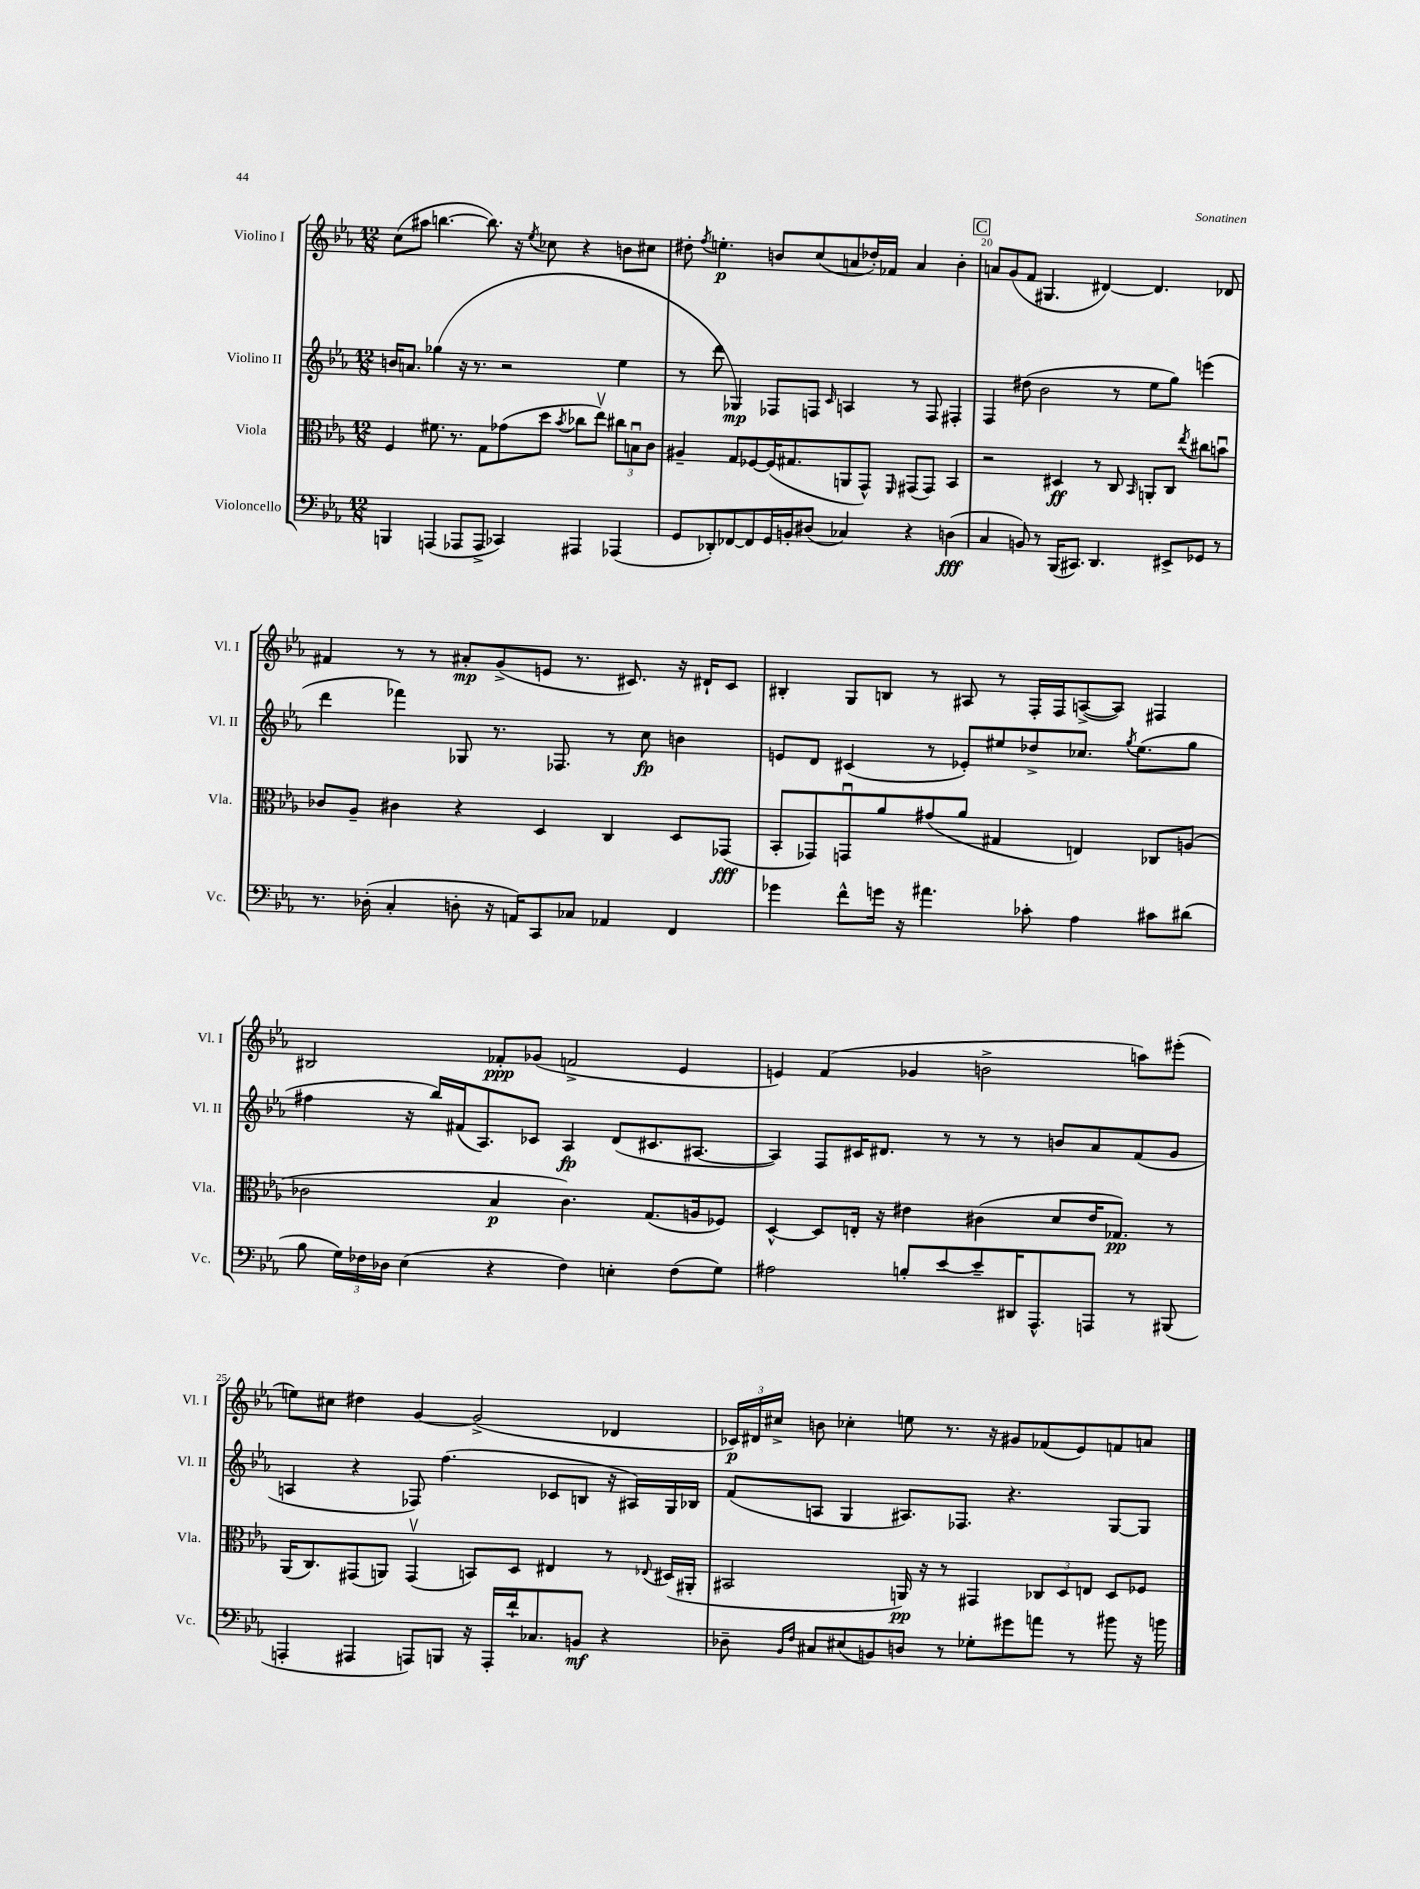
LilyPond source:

<<
\new StaffGroup <<
\new Staff = "s0" \with { instrumentName = "Violino I" shortInstrumentName = "Vl. I" } {
    \clef treble \key ees \major \numericTimeSignature \time 12/8
    \autoBeamOff c''8[( ais''8] b''4.~ b''8.) r16 \acciaccatura { ees''8 } ces''8 r4 b'8[ cis''8] |
    dis''8-. \acciaccatura { f''8 } e''4.-.\p b'8[ c''8( a'8 des''16-.) fes'16] a'4 b'4-. |
    \mark \markup { \box "C" } a'8[ g'8( f'8] gis4. dis'4~) dis'4. des'8 |
    fis'4 r8 r8 ais'8[-.\mp g'8->( e'8] r8. cis'8.) r16 dis'16[-! cis'8] |
    bis4-. g8[ b8] r8 ais8 r8 f16[-. f16 a8~->( a8]) fis4 |
    bis2 fes'8[-.\ppp ges'8]( f'2-> ees'4 |
    e'4) f'4( ges'4 b'2-> a''8[) eis'''8]-.( |
    e''8[) cis''8] dis''4 g'4~ g'2->( des'4 |
    \tuplet 3/2 { ces'16[\p) dis'16 cis''16]-> } b'8 ces''4-. e''8 r8. r16 gis'8[ fes'8( ees'8) f'8 a'8] \bar "|." |
}
\new Staff = "s1" \with { instrumentName = "Violino II" shortInstrumentName = "Vl. II" } {
    \clef treble \key ees \major \numericTimeSignature \time 12/8
    \autoBeamOff b'16[ a'8.] ges''4( r16 r8. r2 ees''4 |
    r8 d'''8 ges4\mp) fes8[ f8] \grace { c'16 } a4 r8 f8 fis4-. |
    \mark \markup { \box "C" } f4 dis''8( bes'2 r8 ees''8[ g''8]) e'''4( |
    d'''4 fes'''4) ges8 r8. fes8. r8 c''8\fp b'4 |
    e'8[ d'8] cis'4( r8 ees'8[-.) eis''8 des''8-> ces''8.] \acciaccatura { g''8 } eis''8.[( g''8] |
    fis''4 r16 bes''16[) fis'16( aes8.) ces'8] aes4\fp d'8[( cis'8. ais8.]~ |
    ais4) f8[ cis'16 dis'8.] r8 r8 r8 b'8[ aes'8 f'8( g'8] |
    a4 r4 fes8) f''4.( ces'8[ b8] r16 ais16[) g16 bes16] |
    f'8[( a8] g4 ais8.[) fes8.] r4. g8[~ g8] \bar "|." |
}
\new Staff = "s2" \with { instrumentName = "Viola" shortInstrumentName = "Vla." } {
    \clef alto \key ees \major \numericTimeSignature \time 12/8
    \autoBeamOff f4 fis'8. r8. g8[ ges'8( d''8] \acciaccatura { bes'8 } ces''8[ ees''8]\upbow) \tuplet 3/2 { cis''8[ b8\downbow c'8] } |
    ais4-- g8[ fes8~ fes16( gis8. a,8 g,8]-^) \grace { f,16 } gis,8[( gis,8]) bes,4 |
    \mark \markup { \box "C" } r2 dis4\ff r8 c8 \grace { bes,16 } a,8[-. c8] \acciaccatura { ees''8 } cis''8[ b'8]\downbow |
    ces'8[ aes8]-- cis'4 r4 d4 c4 d8[ ges,8]\fff( |
    bes,8[-. ges,8) g,8\downbow aes'8 gis'8( aes'8] gis4 e4) ces8[ a8]( |
    ces'2 bes4\p ces'4.) g8.[( a16 fes8]) |
    d4~-^ d8[ e16]-. r16 eis'4 cis'4( d'8[ eis'16 ges8.]\pp) r8 |
    aes,16[( c8.) gis,8( a,8]) gis,4\upbow( b,8[) d8] eis4 r8 \appoggiatura { ees8 } dis16[( ais,16]-. |
    bis,2 a,16\pp) r16 r8 gis,4 \tuplet 3/2 { ces8[ d8 e8] } d8[ fes8] \bar "|." |
}
\new Staff = "s3" \with { instrumentName = "Violoncello" shortInstrumentName = "Vc." } {
    \clef bass \key ees \major \numericTimeSignature \time 12/8
    \autoBeamOff b,,4 a,,4( aes,,8[ aes,,8]-> ces,4) ais,,4 aes,,4( |
    g,8[ des,8-.) fes,8~ fes,8 g,16 b,16-. dis8]( ces4) r4 d4\fff( |
    \mark \markup { \box "C" } c4 b,8) r8 bes,,16[( cis,8.]) d,4. eis,8[-> ges,8] r8 |
    r8. des16-.( c4-. d8-. r16 a,16[) c,8 ces8] aes,4 f,4 |
    ges'4 f'8[-^ g'16] r16 ais'4. ces'8-. aes4 cis'8[ dis'8]( |
    bes8 \tuplet 3/2 { g16[) fes16 des16] } ees4( r4 fes4) e4-. fes8[( g8]) |
    ais2 b8[-. ees'8~ ees'8-- dis,16 aes,,8.-^ a,,8] r8 bis,,8( |
    a,,4-. ais,,4 a,,8[) b,,8] r16 a,,16[-. f'16-! ces8. b,8]\mf r4 |
    des8-- \grace { bes,16[ f16] } cis8[ eis8( b,8) d8] r8 ges8[-. gis'8 a'8] r8 bis'8 r16 b'16 \bar "|." |
}
>>
>>
\layout { \context { \Score currentBarNumber = #18 \override BarNumber.break-visibility = ##(#f #t #t) barNumberVisibility = #(every-nth-bar-number-visible 5) } }
